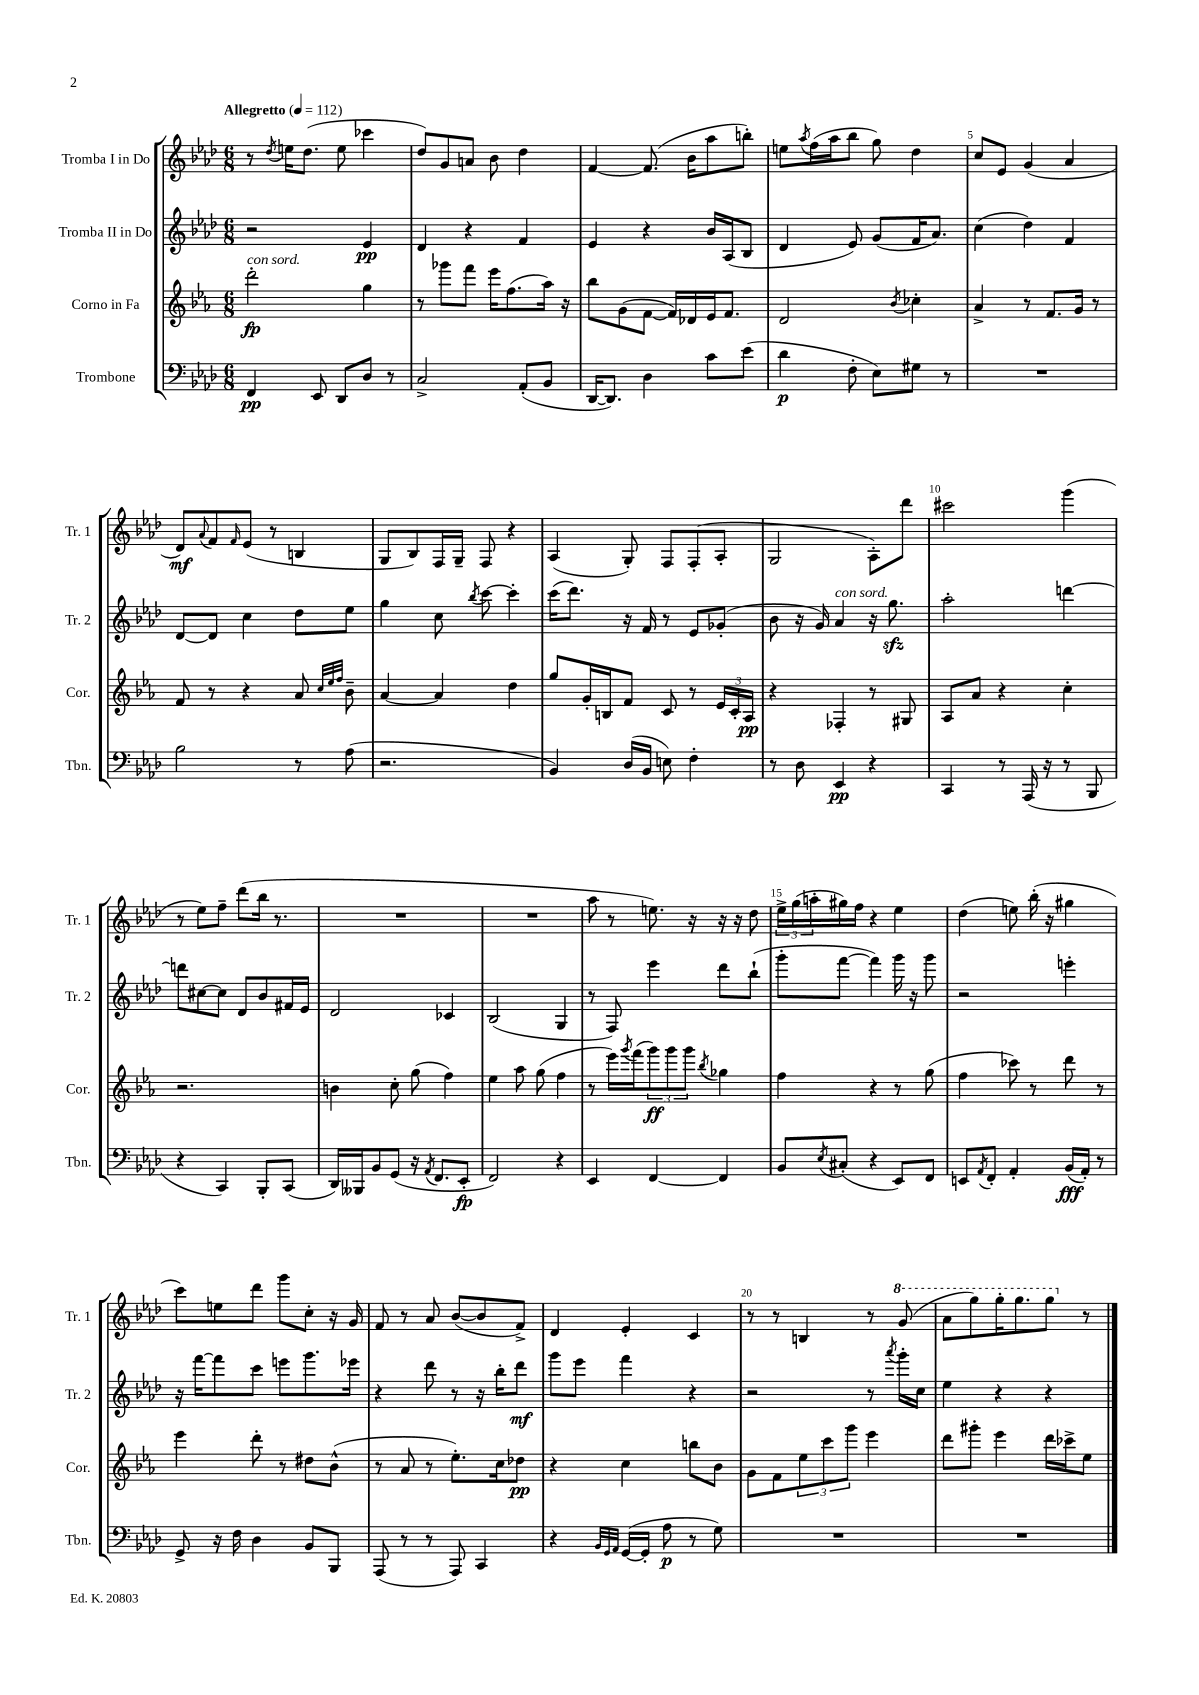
<<
\new StaffGroup <<
\new Staff = "s0" \with { instrumentName = "Tromba I in Do" shortInstrumentName = "Tr. 1" } {
    \clef treble \key aes \major \numericTimeSignature \time 6/8 \tempo "Allegretto" 4 = 112
    r8 \acciaccatura { des''8 } e''16 des''8.( e''8 ces'''4 |
    des''8) g'8 a'8 bes'8 des''4 |
    f'4~ f'8.( bes'16 aes''8 b''8-.) |
    e''8 \acciaccatura { aes''8 } f''16( aes''16 bes''8 g''8) des''4 |
    c''8 ees'8 g'4( aes'4 |
    des'8\mf) \appoggiatura { aes'8 } f'8 \grace { f'16 } ees'8( r8 b4 |
    g8 bes8) f16 g16-- f8 r4 |
    aes4( g8-.) f8 f8-.( aes8-. |
    g2 aes8-.) des'''8 |
    cis'''2 g'''4( |
    r8 ees''8) f''8-- des'''8( bes''16 r8. |
    R2. |
    R2. |
    aes''8 r8 e''8.) r16 r16 r16 des''8 |
    \tuplet 3/2 { ees''16-> g''16( a''16-. } gis''16) f''16 r4 ees''4 |
    des''4( e''8) bes''16-.( r16 gis''4 |
    c'''8) e''8 des'''8 g'''8 c''8-. r16 g'16 |
    f'8 r8 aes'8 bes'8~( bes'8 f'8->) |
    des'4 ees'4-. c'4 |
    r8 r8 b4 r8 \ottava #1 g''8( |
    aes''8 g'''8) g'''16-. g'''8. g'''8 \ottava #0 r8 \bar "|." |
}
\new Staff = "s1" \with { instrumentName = "Tromba II in Do" shortInstrumentName = "Tr. 2" } {
    \clef treble \key aes \major \numericTimeSignature \time 6/8
    r2 ees'4\pp |
    des'4 r4 f'4 |
    ees'4 r4 bes'16 aes16( bes8 |
    des'4 ees'8) g'8( f'16 aes'8.) |
    c''4( des''4) f'4 |
    des'8~ des'8 c''4 des''8 ees''8 |
    g''4 c''8 \acciaccatura { bes''8 } c'''8~ c'''4-. |
    c'''16( des'''8.) r16 f'16 r8 ees'8 ges'8-.( |
    bes'8 r16 g'16) aes'4^\markup { \italic "con sord." } r16 g''8.\sfz |
    aes''2-. d'''4~ |
    d'''8 cis''8~ cis''8 des'8 bes'8 fis'16 ees'16 |
    des'2 ces'4 |
    bes2( g4 |
    r8 f8) ees'''4 des'''8 bes''8-!( |
    g'''8-. f'''8~ f'''4) g'''16 r16 g'''8 |
    r2 e'''4-. |
    r16 f'''16~ f'''8 c'''8 e'''8 g'''8. ees'''16 |
    r4 des'''8 r8 r16 bes''16-. des'''8\mf |
    g'''8 ees'''8 f'''4 r4 |
    r2 r8 \acciaccatura { aes'''8 } g'''16-. c''16 |
    ees''4 r4 r4 \bar "|." |
}
\new Staff = "s2" \with { instrumentName = "Corno in Fa" shortInstrumentName = "Cor." } {
    \clef treble \key ees \major \numericTimeSignature \time 6/8
    d'''2-.\fp^\markup { \italic "con sord." } g''4 |
    r8 ges'''8 f'''8 ees'''16 f''8.( aes''16) r16 |
    bes''8 g'8( f'8~ f'16) des'16 ees'16 f'8. |
    d'2 \acciaccatura { bes'8 } ces''4-. |
    aes'4-> r8 f'8. g'16 r8 |
    f'8 r8 r4 aes'8 \grace { c''32 ees''32 f''32 } bes'8-- |
    aes'4~ aes'4 d''4 |
    g''8 g'16-. b16 f'8 c'8 r8 \tuplet 3/2 { ees'16 c'16-. aes16\pp } |
    r4 fes4-. r8 gis8 |
    aes8 aes'8 r4 c''4-. |
    r2. |
    b'4 c''8-. g''8( f''4) |
    ees''4 aes''8 g''8( f''4 |
    r8 ees'''16) \acciaccatura { g'''8 } f'''16( \tuplet 3/2 { g'''8\ff) g'''8 g'''8 } \acciaccatura { bes''8 } ges''4 |
    f''4 r4 r8 g''8( |
    f''4 ces'''8) r8 d'''8 r8 |
    ees'''4 d'''8-. r8 dis''8 bes'8-^( |
    r8 aes'8 r8 ees''8.-.) c''16 des''8\pp |
    r4 c''4 b''8 bes'8 |
    g'8 f'8 \tuplet 3/2 { ees''8 c'''8 g'''8 } ees'''4 |
    d'''8 gis'''8-. ees'''4 d'''16 ces'''16-> ees''8 \bar "|." |
}
\new Staff = "s3" \with { instrumentName = "Trombone" shortInstrumentName = "Tbn." } {
    \clef bass \key aes \major \numericTimeSignature \time 6/8
    f,4\pp ees,8 des,8 des8 r8 |
    c2-> aes,8-.( bes,8 |
    des,16~ des,8.) des4 c'8 ees'8( |
    des'4\p f8-. ees8) gis8 r8 |
    R2. |
    bes2 r8 aes8( |
    r2. |
    bes,4) des16( bes,16 e8) f4-. |
    r8 des8 ees,4\pp r4 |
    c,4 r8 aes,,16( r16 r8 bes,,8 |
    r4 c,4) bes,,8-. c,8( |
    des,16) beses,,16 bes,8 g,8( r16 \acciaccatura { aes,8 } f,8. ees,8-.\fp |
    f,2) r4 |
    ees,4 f,4~ f,4 |
    bes,8 \acciaccatura { ees8 } cis8-.( r4 ees,8) f,8 |
    e,8 \acciaccatura { aes,8 } f,8-. aes,4-. bes,16\fff( aes,16-.) r8 |
    g,8-> r16 f16 des4 bes,8 bes,,8 |
    aes,,8( r8 r8 aes,,8) c,4 |
    r4 \grace { bes,32 g,32 aes,32 } g,16~( g,16-. aes8\p r8 g8) |
    R2. |
    R2. \bar "|." |
}
>>
>>
\layout { \context { \Score \override BarNumber.break-visibility = ##(#f #t #t) barNumberVisibility = #(every-nth-bar-number-visible 5) } }
